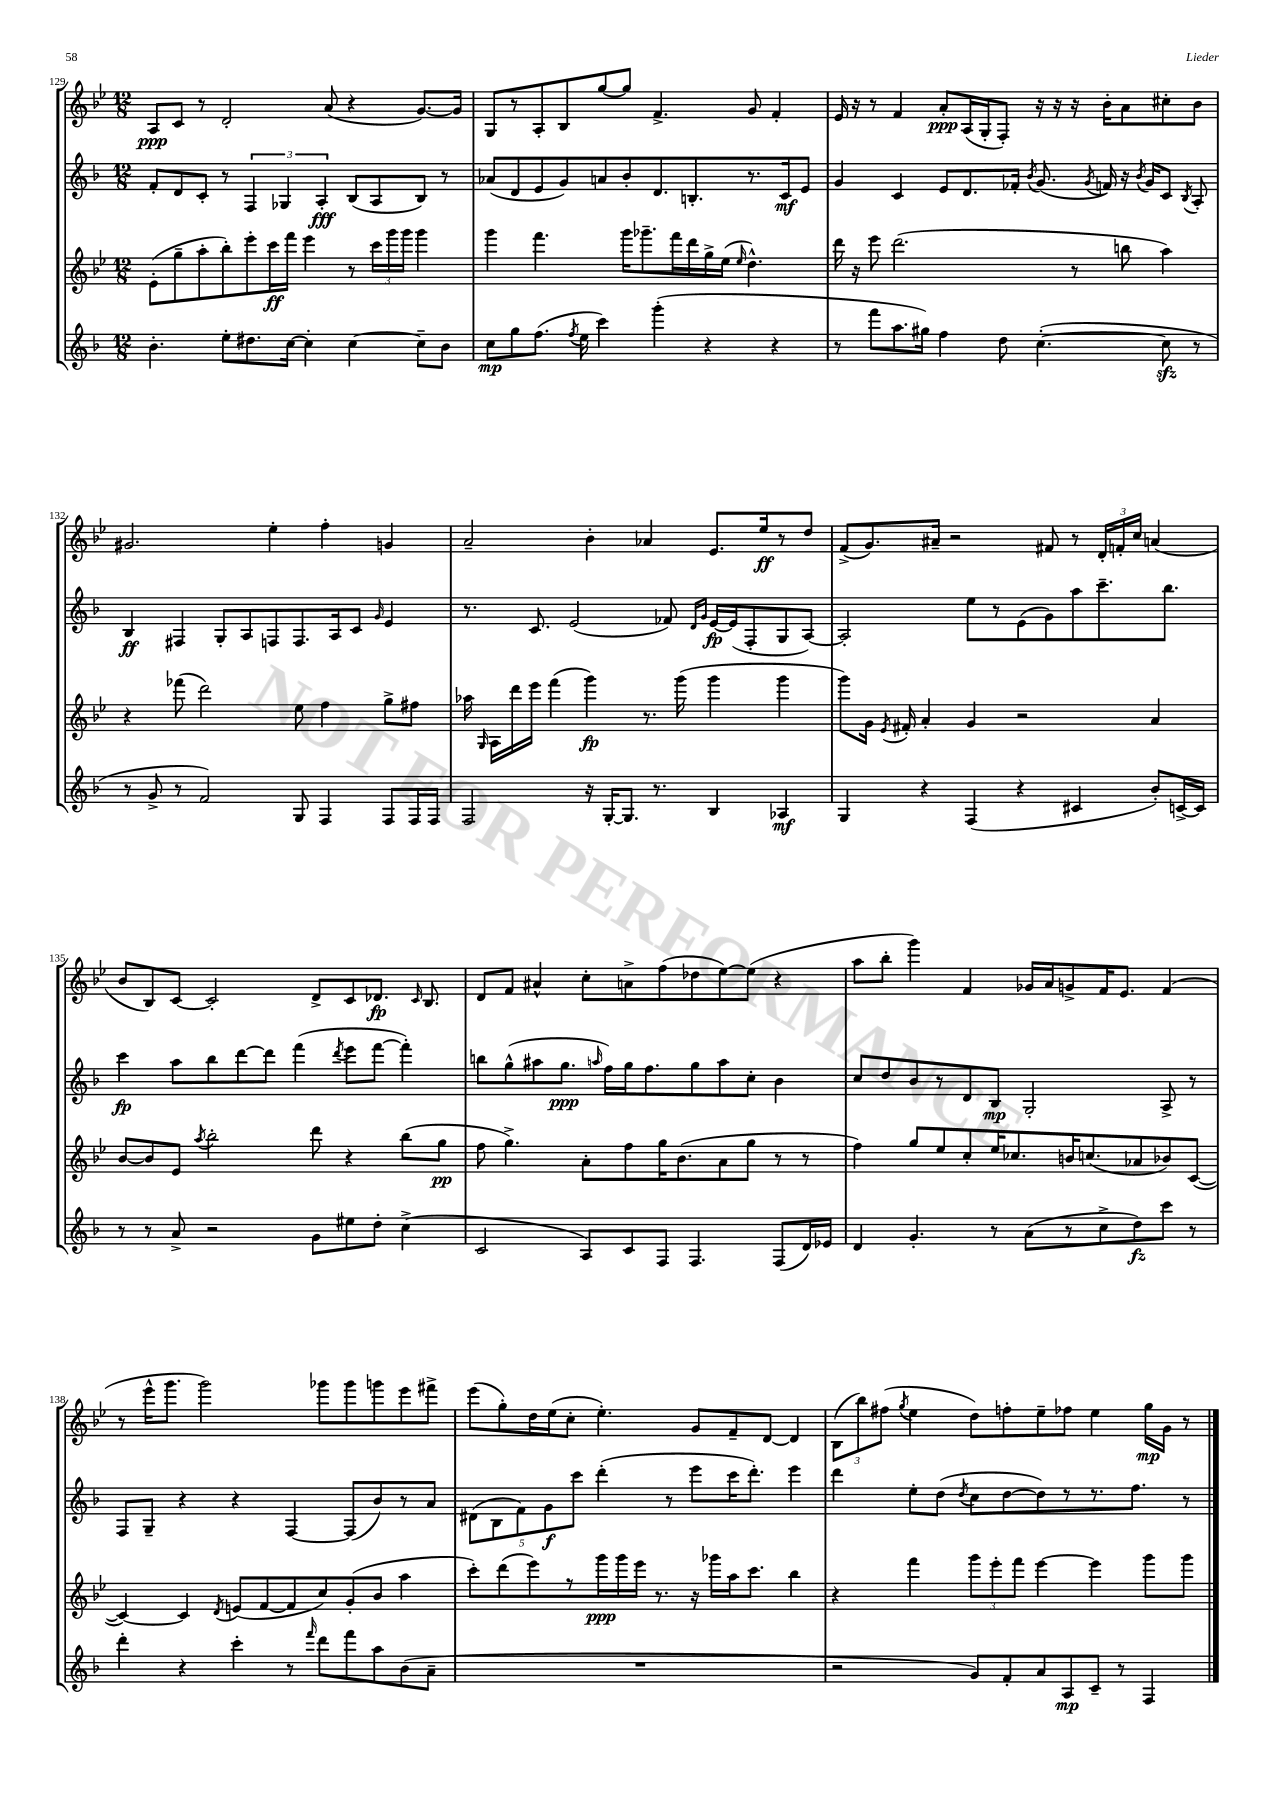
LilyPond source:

<<
\new StaffGroup <<
\new Staff = "s0" {
    \clef treble \key bes \major \numericTimeSignature \time 12/8
    \autoBeamOff a8[\ppp c'8] r8 d'2-. a'8( r4 g'8.[~) g'16] |
    g8[ r8 a8-. bes8 g''8~ g''8] f'4.-> g'8 f'4-. |
    ees'16 r16 r8 f'4 a'8[-.\ppp a16( g16-. f8]-.) r16 r16 r16 bes'16[-. a'8 cis''8-. bes'8] |
    gis'2. ees''4-. f''4-. g'4 |
    a'2-- bes'4-. aes'4 ees'8.[ ees''16\ff r8 d''8] |
    f'8[->( g'8.) ais'16]-- r2 fis'8 r8 \tuplet 3/2 { d'16[-. f'16-. c''16] } a'4( |
    bes'8[ bes8) c'8]~ c'2-. d'8[-> c'8 des'8.]\fp \grace { c'16 } bes8. |
    d'8[ f'8] ais'4-^ c''8[-. a'8-> f''8( des''8 ees''8~) ees''8]( r4 |
    a''8[ bes''8]-. g'''4) f'4 ges'16[ a'16 g'8-> f'16 ees'8.] f'4( |
    r8 ees'''16[-^ g'''8.] g'''2) ges'''8[ ges'''8 g'''8 ees'''8 fis'''8]-> |
    ees'''8[( g''8-.) d''16 ees''16( c''8]-. ees''4.-.) g'8[ f'8-- d'8]~ d'4 |
    \tuplet 3/2 { bes8[( bes''8) fis''8]( } \acciaccatura { g''8 } ees''4 d''8[) f''8-. ees''8-- fes''8] ees''4 g''16[\mp g'16] r8 \bar "|." |
}
\new Staff = "s1" {
    \clef treble \key f \major \numericTimeSignature \time 12/8
    \autoBeamOff f'8[-. d'8 c'8]-. r8 \tuplet 3/2 { f4 ges4 a4-.\fff } bes8[( a8 bes8]) r8 |
    aes'8[( d'8 e'8 g'8) a'8 bes'8-. d'8. b8.-. r8. c'16\mf e'8] |
    g'4 c'4 e'8[ d'8. fes'16]-. \acciaccatura { bes'8 } g'8.( \acciaccatura { g'8 } f'16) r16 \acciaccatura { bes'8 } g'16[ c'8] \acciaccatura { bes8 } a8-. |
    bes4\ff fis4 g8[-. a8 f8 f8. a16 c'8] \grace { g'16 } e'4 |
    r8. c'8. e'2( fes'8) \grace { d'16[ g'16] } e'16[~\fp e'16( f8-. g8 a8]~) |
    a2-. e''8[ r8 e'8( g'8) a''8 c'''8.-- bes''8.] |
    c'''4\fp a''8[ bes''8 d'''8~ d'''8] f'''4( \acciaccatura { d'''8 } e'''8[ f'''8]~ f'''4-.) |
    b''8[ g''8-^( ais''8 g''8.]\ppp \grace { a''16 } f''16[) g''16 f''8. g''8 a''8 c''8]-. bes'4 |
    c''8[ d''8 bes'8 r8 d'8 bes8]\mp g2-. a8-> r8 |
    f8[ g8]-- r4 r4 f4~ f8[( bes'8) r8 a'8] |
    \tuplet 5/4 { dis'8[( bes8 f'8) g'8\f c'''8] } d'''4-.( r8 e'''8[ c'''16 d'''8.]-.) e'''4 |
    d'''4 e''8[-. d''8]( \acciaccatura { d''8 } c''8[ d''8~ d''8) r8 r8. f''8.] r8 \bar "|." |
}
\new Staff = "s2" {
    \clef treble \key bes \major \numericTimeSignature \time 12/8
    \autoBeamOff ees'8[-.( g''8-- a''8-. bes''8-.) ees'''8-. c'''16\ff f'''16] ees'''4 r8 \tuplet 3/2 { c'''16[ g'''16 g'''16] } g'''4 |
    g'''4 f'''4. g'''16[ ges'''8.-- f'''16 d'''16 g''16-> ees''16]( \grace { ees''16 } d''4.-^) |
    d'''16 r16 ees'''8 d'''2.( r8 b''8 a''4) |
    r4 fes'''8( d'''2) ees''8 f''4 g''8[-> fis''8] |
    aes''16 \grace { g16 } a16[ d'''16 ees'''16] f'''4( g'''4\fp) r8. g'''16( g'''4 g'''4 |
    g'''8[) g'16] \acciaccatura { ees'8 } fis'16-. a'4-. g'4 r2 a'4 |
    bes'8[~ bes'8 ees'8] \acciaccatura { a''8 } bes''2-. d'''8 r4 bes''8[( g''8]\pp |
    f''8 g''4.->) a'8[-. f''8 g''16 bes'8.( a'8 g''8] r8 r8 |
    f''4) g''8[ ees''8 c''8-. ees''16 ces''8. b'16 c''8.( aes'8 bes'8) c'8]~( |
    c'4~) c'4 \acciaccatura { d'8 } e'8[( f'8~ f'8 c''8) g'8-.( bes'8] a''4 |
    c'''8[-.) d'''8( ees'''8) r8 g'''16\ppp g'''16 ees'''16] r8. r16 ges'''16[ a''16 c'''8.] bes''4 |
    r4 f'''4 \tuplet 3/2 { g'''8[ ees'''8-. f'''8] } ees'''4~ ees'''4 g'''8[ g'''8] \bar "|." |
}
\new Staff = "s3" {
    \clef treble \key f \major \numericTimeSignature \time 12/8
    \autoBeamOff bes'4.-. e''8[-. dis''8. c''16]~ c''4-. c''4~ c''8[-- bes'8] |
    c''8[\mp g''8 f''8.]( \acciaccatura { f''8 } e''16 c'''4) g'''4-.( r4 r4 |
    r8 f'''8[ a''8. gis''16]) f''4 d''8 c''4.~-.( c''8\sfz r8 |
    r8 g'8-> r8 f'2) g8 f4 f8[ f16 f16] |
    f2 r16 g16[~-. g8.] r8. bes4 aes4\mf |
    g4 r4 f4( r4 cis'4 bes'8[-.) c'16~-> c'16] |
    r8 r8 a'8-> r2 g'8[ eis''8 d''8]-. c''4->( |
    c'2 a8[) c'8 f8] f4. f8[( d'16) ees'16] |
    d'4 g'4.-. r8 a'8[( r8 c''8-> d''8\fz) c'''8] r8 |
    d'''4-. r4 c'''4-. r8 \grace { f'''16 } d'''8[ f'''8 a''8 bes'8( a'8]-- |
    R1. |
    r2 g'8[) f'8-. a'8 a8\mp c'8]-- r8 f4 \bar "|." |
}
>>
>>
\layout { \context { \Score currentBarNumber = #129 } }
